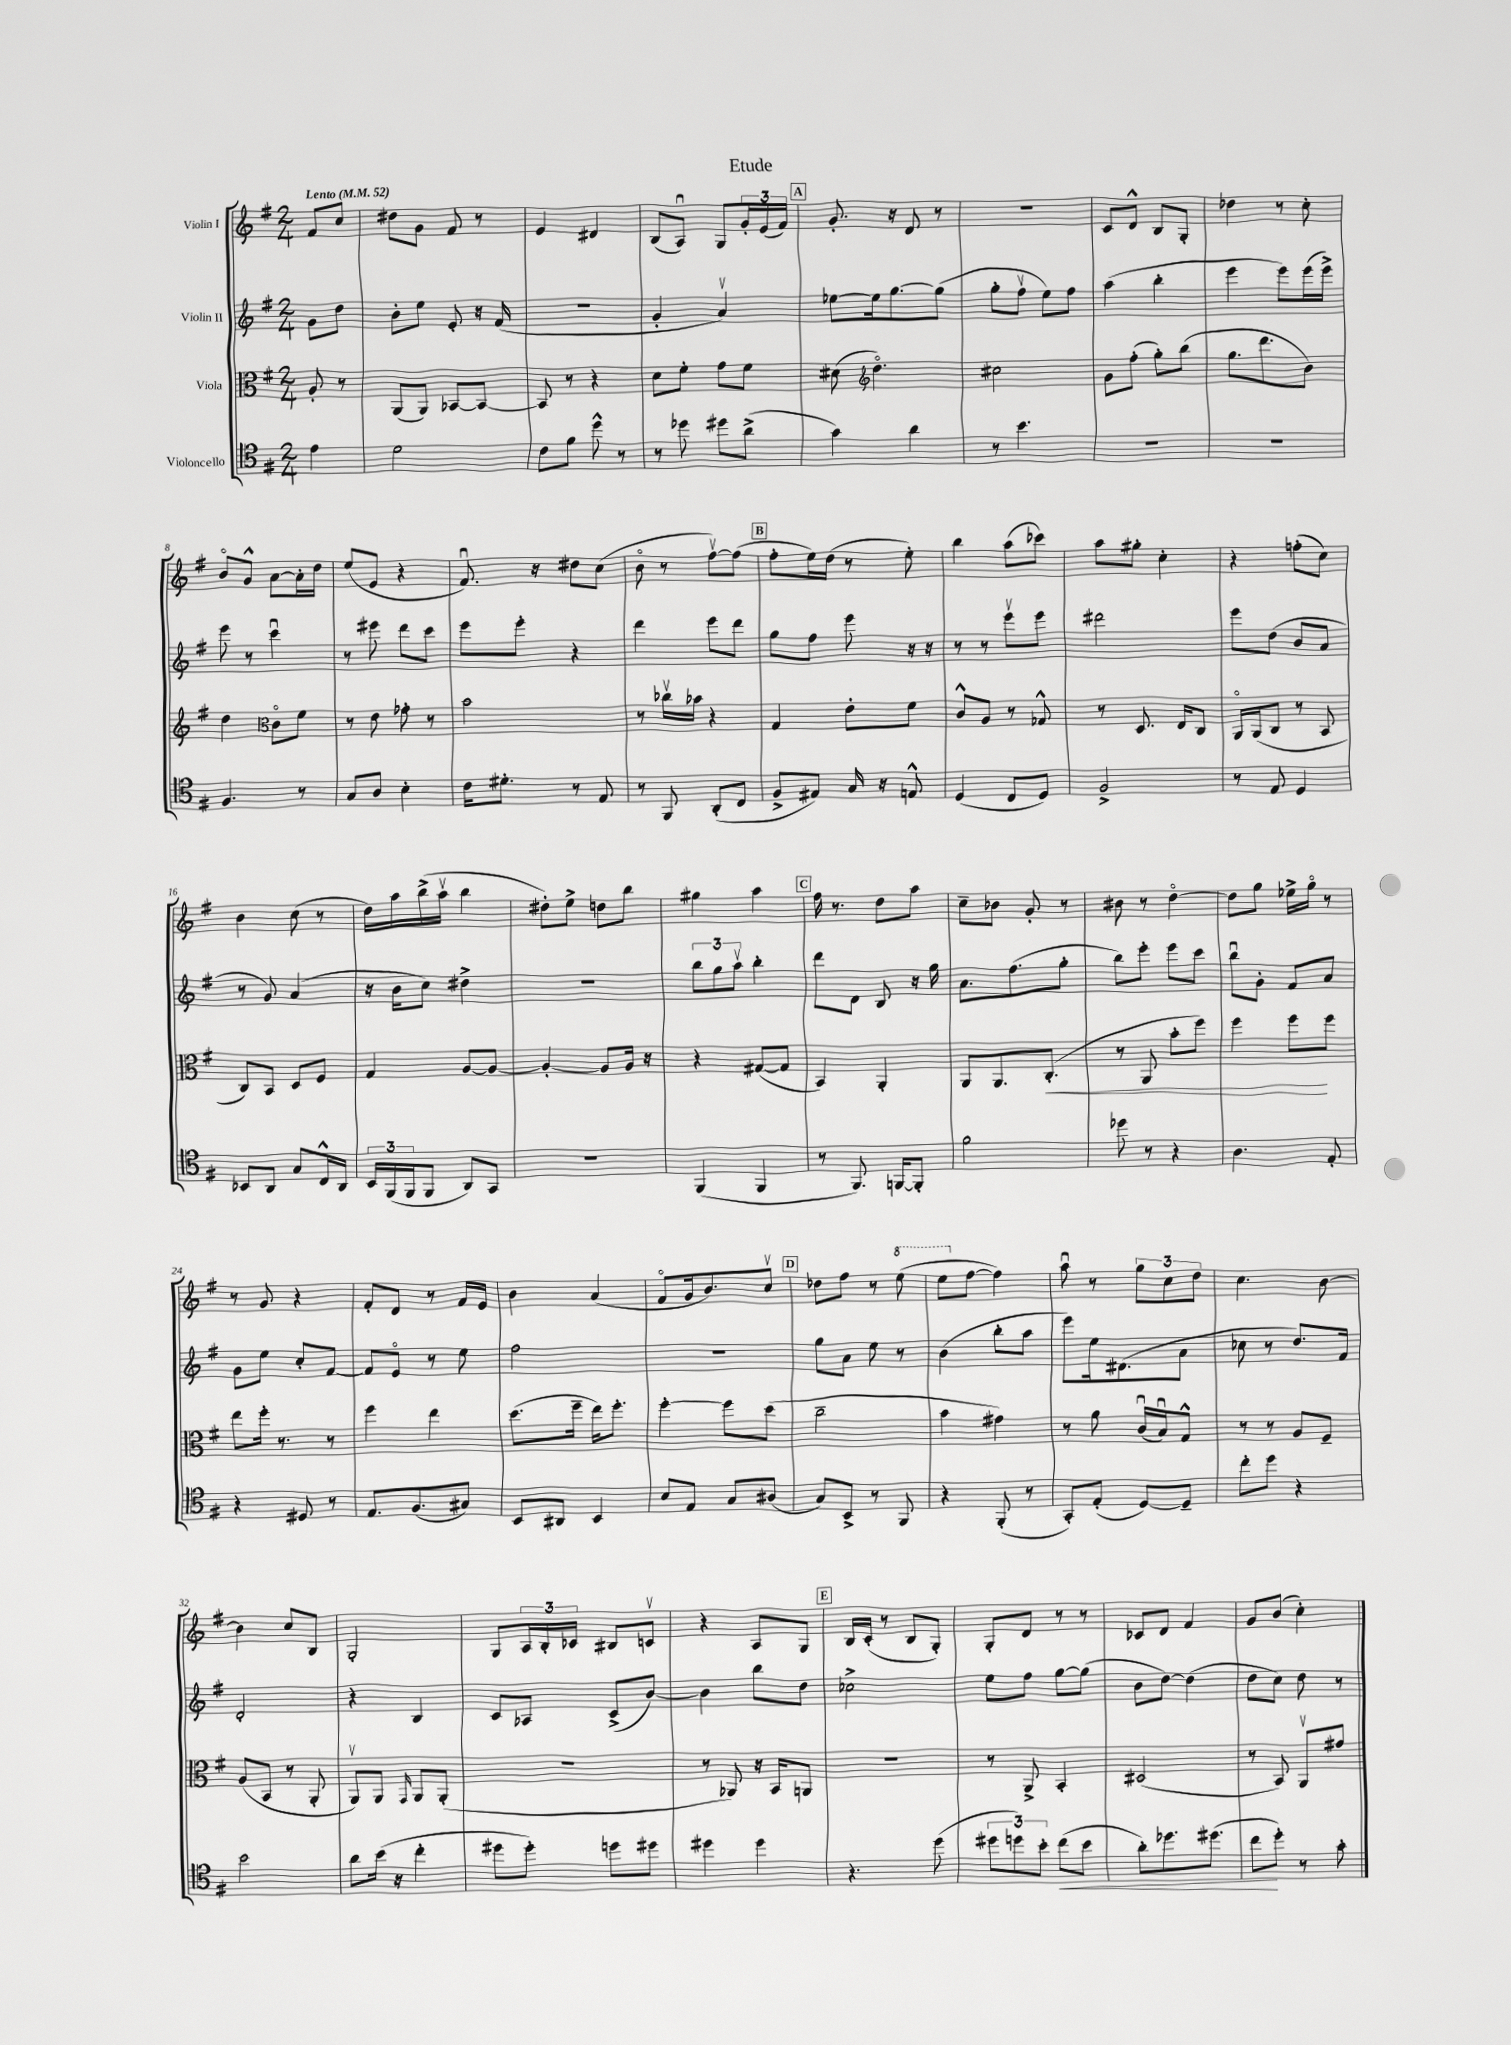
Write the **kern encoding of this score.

**kern	**kern	**kern	**kern
*staff4	*staff3	*staff2	*staff1
*clefC4	*clefC3	*clefG2	*clefG2
*k[f#]	*k[f#]	*k[f#]	*k[f#]
*M2/4	*M2/4	*M2/4	*M2/4
*MM52	*MM52	*MM52	*MM52
4e\	8A'/	8g\L	8f#/L
.	8r	8dd\J	8cc/J
=	=	=	=
2d\	(8AA/L	8b'\L	8dd#\L
.	8AA/J)	8ee\J	8g\J
.	[8BB-/L	8e'/	8f#/
.	8BB-/_J	16r	8r
.	.	(16f#/	.
=	=	=	=
8c\L	8BB-/]	2r	4e/
8f#\J	8r	.	.
8dd^^\	4r	.	4d#/
8r	.	.	.
=	=	=	=
8r	8d\L	4g'/	(8B/L
8dd-\	8f#'\J	.	8Au/J)
8dd#\L	8g\L	4av/)	8G/L
(8a^\J	8f#\J	.	24g'/L
.	.	.	(24e/
.	.	.	24f#/JJ)
=	=	=	=
4g\)	(8d#\	[8ee-\L	8.g'/
*	*clefG2	*	*
.	4.ddo\)	16ee-\]k	.
.	.	[8.gg\	16r
4a\	.	.	8d/
.	.	(8gg\]J	8r
=	=	=	=
8r	2cc#\	8gg'\L	2r
4.b\	.	8ff#v\J	.
.	.	8ee\L)	.
.	.	8ff#\J	.
=	=	=	=
2r	8g\L	(4aa\	8c/L
.	(8ff#'\J	.	8d^^/J
.	8gg'\L)	4bb'\	8B/L
.	(8bb\J	.	8G'/J
=	=	=	=
2r	8.gg\L	4eee\	4dd-\
.	8.ddd\	.	.
.	.	8eee\L)	8r
.	8b\J)	(16eee\L	8cc'\
.	.	16eee^\JJ)	.
=	=	=	=
4.F#/	4dd\	8eee\	8bo/L
.	.	8r	8g^^/J
*	*clefC3	*	*
.	8co\L	4cccu\	[8a\L
8r	8f#\J	.	16a'\]L
.	.	.	16dd\JJ
=	=	=	=
8G/L	8r	8r	(8ee/L
8A/J	8e\	8eee#\	8e/J
4B'\	8g-'\	8ddd\L	4r
.	8r	8ccc\J	.
=	=	=	=
16c\LK	2b\	8eee\L	8.f#u/)
8.d#'\J	.	.	.
.	.	8eee'\J	.
.	.	.	16r
8r	.	4r	8dd#\L
8E/	.	.	(8cc\J
=	=	=	=
8r	8r	4ddd\	8bo\
8FF#/	16cc-v\LL	.	8r
.	16b-\JJ	.	.
(8AA'/L	4r	8eee\L	[8ff#v\L)
8C/J	.	8ddd\J	(8ff#\]J
=	=	=	=
8F#^/L	4G/	8gg\L	8ff#'\L
8E#/J)	.	8ff#\J	16ee\L)
.	.	.	(16dd\JJ
16G/	8e'\L	8eee\	8r
16r	.	.	.
8E^^/	8f#\J	16r	8ee'\)
.	.	16r	.
=	=	=	=
(4D/	8c^^/L	8r	4bb\
.	8A/J	8r	.
8C/L	8r	8eeev\L	(8aa\L
8D/J)	8G-^^/	8eee\J	8ccc-\J)
=	=	=	=
2F#^/	8r	2ddd#\	8aa\L
.	8.D/	.	8gg#'\J
.	.	.	4cc'\
.	16E/LK	.	.
.	8C/J	.	.
=	=	=	=
8r	16AAo/LL	8eee\L	4r
.	(16AA/J	.	.
8E/	8C/J	(8dd\J	.
4D/	8r	8b/L	(8ff'\L
.	8BB/	8a/J	8cc\J)
=	=	=	=
8BB-/L	8C/L)	8r	4b\
8AA/J	8BB/J	8g/)	.
8G/L	8D/L	(4a/	(8cc\
16C^^/L	8F#/J	.	8r
16AA/JJ	.	.	.
=	=	=	=
24BB/LL	4G/	16r	16dd\LL)
(24FF#/	.	.	.
.	.	16b\LK	16aa\
24FF#/J	.	.	.
8FF#/J	.	8cc\J)	(16bb^\
.	.	.	16aav\JJ
8AA/L)	[8A/L	4dd#^\	4bb\
8GG/J	8A/_J	.	.
=	=	=	=
2r	4A'/_	2r	8dd#'\L)
.	.	.	8ee^\J
.	8A/]L	.	8dd\L
.	16A/Jk	.	8bb\J
.	16r	.	.
=	=	=	=
(4FF#/	4r	12bb\L	4gg#\
.	.	12gg\	.
.	.	12aav\J	.
4FF#/	([8G#/L	4bb'\	4aa\
.	8G#/]J	.	.
=	=	=	=
8r	4BB/)	8ddd\L	16ff#\
.	.	.	8.r
8.FF#/)	.	8d\J	.
.	4AA'/	8B/	8dd\L
[16FF/LK	.	.	.
8FF'/]J	.	16r	8aa\J
.	.	16gg\	.
=	=	=	=
2f#\	8AA/L	8.a\L	8cc~\L
.	8.AA/	.	8b-\J
.	.	(8.ff#\	.
.	.	.	8g'/
.	(8.C'/J	.	.
.	.	8gg'\J	8r
=	=	=	=
8dd-\	8r	8bb\L)	8b#\
8r	8AA/	8eee'\J	8r
4r	8b'\L	8eee\L	[4ddo\
.	8ff#\J)	8ccc\J	.
=	=	=	=
4.A\	4ff#\	8bbu\L	8dd\]L
.	.	8g'\J	8gg\J
.	8ff#\L	8f#/L	16ee-^\LL
.	.	.	16ggo\JJ
8E'/	8ff#\J	8a/J	8r
=	=	=	=
4r	8ee\L	8g\L	8r
.	16ff#'\Jk	8ee\J	8g/
.	8.r	.	.
8D#/	.	8cc'/L	4r
8r	8r	[8f#/J	.
=	=	=	=
8.E/L	4ff#\	8f#/]L	8f#'/L
.	.	8eo/J	8d/J
(8.F#/	.	.	.
.	4ee\	8r	8r
8G#/J)	.	8ee\	16f#/LL
.	.	.	16e/JJ
=	=	=	=
8BB/L	(8.dd\L	2ff#\	4b\
8AA#/J	.	.	.
.	16ff#~\Jk	.	.
4BB/	16ee\LK)	.	(4a/
.	8.ff#'\J	.	.
=	=	=	=
8B/L	[4ff#'\	2r	8f#o/L
8E/J	.	.	16g/k
.	.	.	8.b/)
8G/L	8ff#\]L	.	.
(8A#/J	(8dd\J	.	8ccv/J
=	=	=	=
8G/L)	2cc~\	8gg\L	8dd-\L
8BB^/J	.	8a\J	8ff#\J
8r	.	8ee\	8r
8FF#/	.	8r	(8eee\
=	=	=	=
4r	4b\	(4b\	8eee\L
.	.	.	[8ff#\J
(8FF#'/	4g#\)	8bb'\L	4ff#\])
8r	.	8aa\J	.
=	=	=	=
8GG'/L)	8r	8eee\L)	8aau\
(8E'/J	8a\	16ee\k	8r
.	.	(8.d#\	.
[8D/L)	(16cu/LL	.	12gg\L
.	16Bu/J)	.	.
.	.	.	12cc\
8D~/]J	8G^^/J	8a\J	.
.	.	.	12dd\J
=	=	=	=
8cc'\L	8r	8cc-\	4.cc\
8dd\J	8r	8r	.
4r	8A/L	8.dd/L)	.
.	8F#~/J	.	[8b\
.	.	16f#/Jk	.
=	=	=	=
2b\	(8A/L	2d'/	4b\]
.	8BB/J	.	.
.	8r	.	8cc/L
.	8AA'/	.	8B/J
=	=	=	=
8a\L	8AAv/L)	4r	2G'/
(16b\Jk	8AA/J	.	.
16r	.	.	.
.	16qqGG/	.	.
4cc'\	8AA/L	4B/	.
.	(8AA'/J	.	.
=	=	=	=
8dd#\L	2r	8c/L	8G/L
8dd#'\J)	.	8A-/J	24A/L
.	.	.	24B'/
.	.	.	24c-/JJ
8dd\L	.	(8c^/L	8B#/L
8dd#\J	.	[8b/J)	8cv/J
=	=	=	=
4dd#\	8r	4b\]	4r
.	8AA-/)	.	.
4dd#\	16r	8bb\L	8A/L
.	16BB/LK	.	.
.	8AA/J	8dd\J	8G/J
=	=	=	=
4.r	2r	2cc-^\	16B/LL
.	.	.	(16c'/JJ
.	.	.	8r
.	.	.	8B/L
(8dd\	.	.	8G'/J)
=	=	=	=
12dd#\L	8r	8ee\L	8G'/L
12dd\)	.	.	.
.	8AA^/	8ff#\J	8d/J
12b'\J	.	.	.
(8cc\L	4BB'/	[8gg\L	8r
8b\J	.	(8gg\]J	8r
=	=	=	=
8a'\L)	(2D#/	8b\L	8c-/L
8.dd-\	.	[8dd\J)	8d/J
.	.	(4dd\]	4f#/
(8.dd#\J	.	.	.
=	=	=	=
8cc\L	8r	8dd\L	8g/L
8dd'\J)	8BB/)	8cc\J)	(8b/J
8r	8AAv/L	8dd\	4cc'\)
8g'\	8g#/J	8r	.
==	==	==	==
*-	*-	*-	*-
